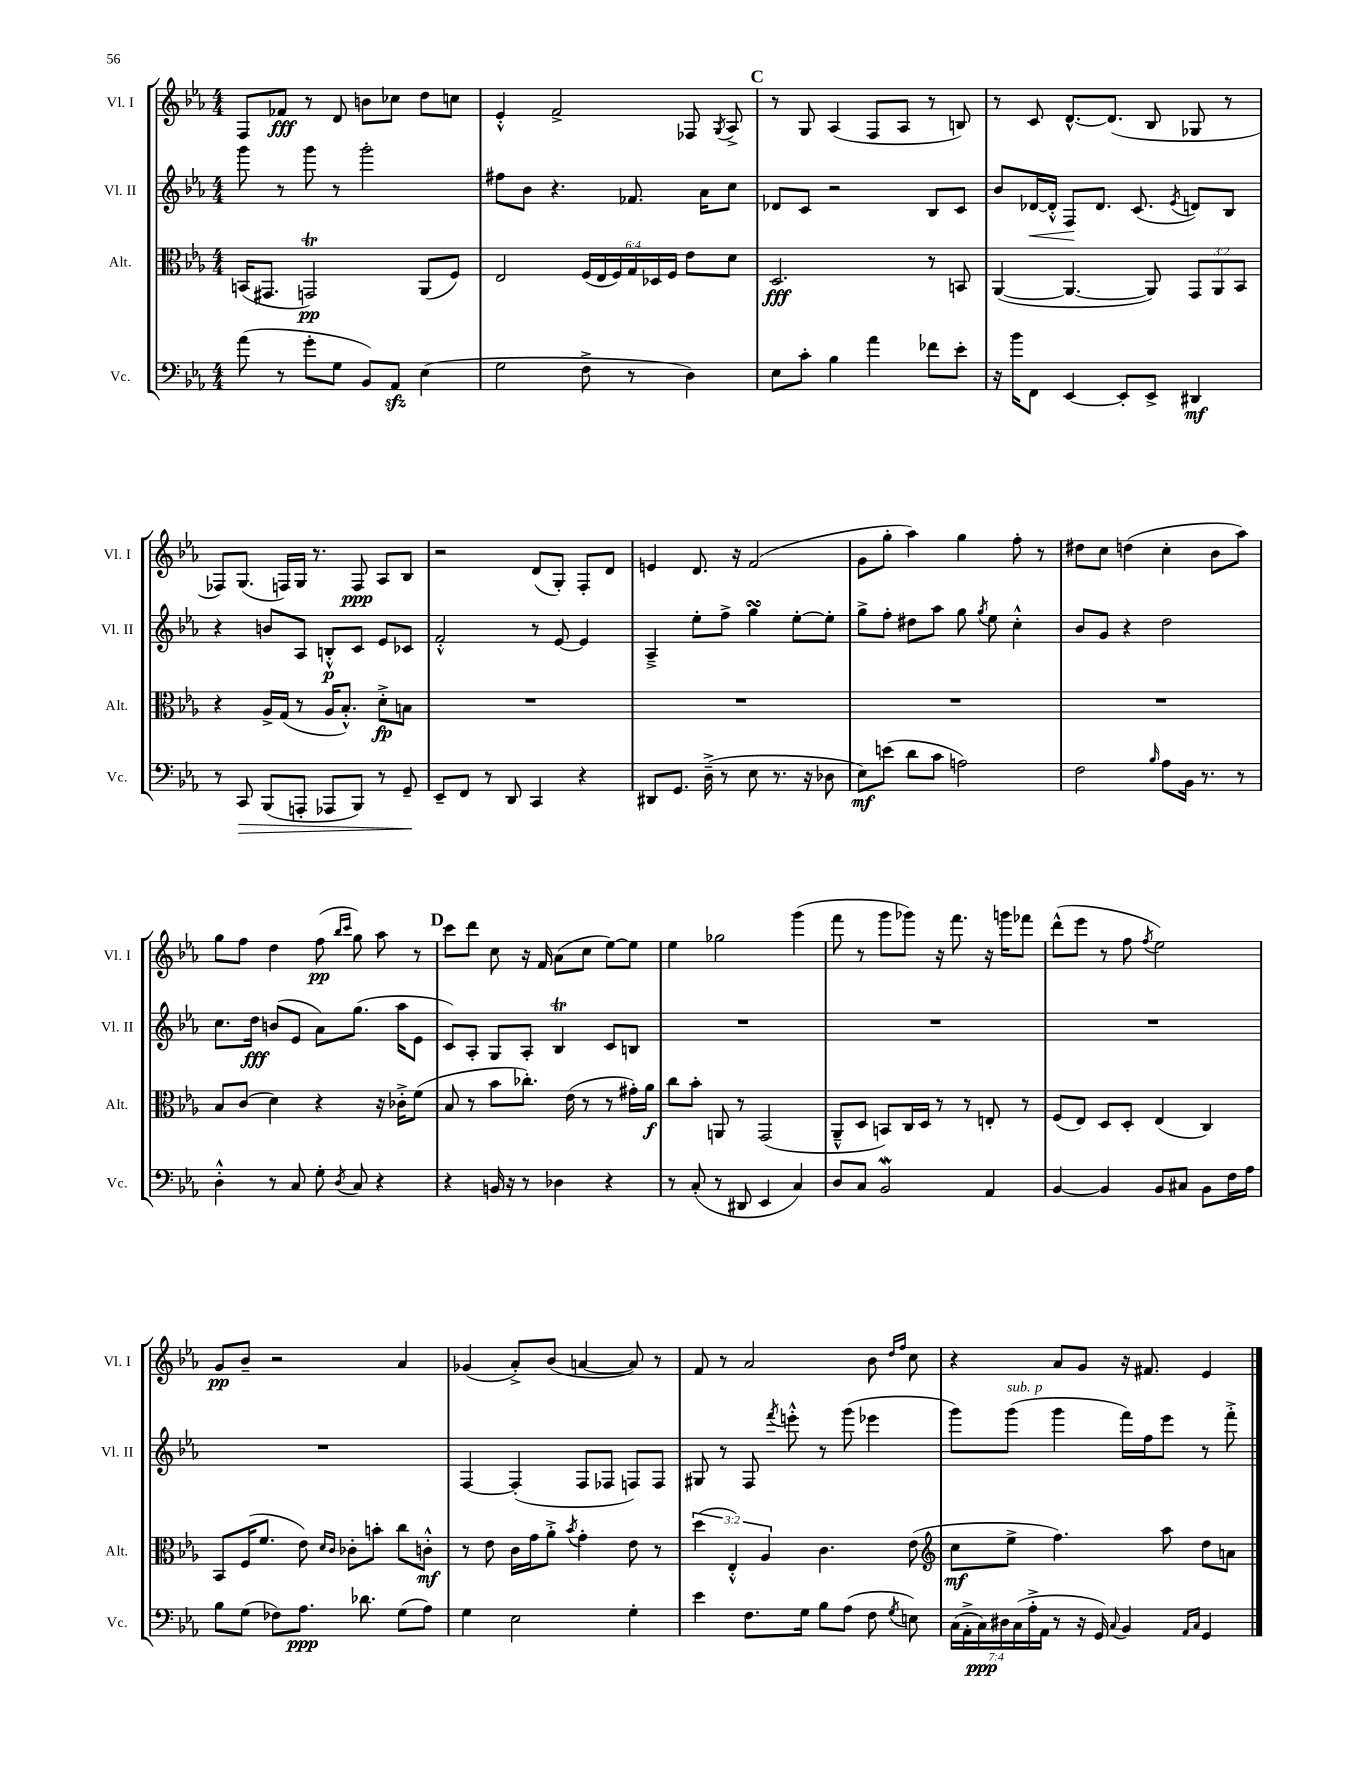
<<
\new StaffGroup <<
\new Staff = "s0" \with { instrumentName = "Vl. I" shortInstrumentName = "Vl. I" } {
    \clef treble \key ees \major \numericTimeSignature \time 4/4
    \autoBeamOff f8[ fes'8]\fff r8 d'8 b'8[ ces''8] d''8[ c''8] |
    ees'4-.-^ f'2-> fes8 \acciaccatura { g8 } aes8-> |
    \mark \markup { \bold "C" } r8 g8 aes4( f8[ aes8] r8 b8) |
    r8 c'8 d'8.[~-^ d'8.]( bes8 ges8 r8 |
    fes8[) g8.]( f16[) g16] r8. f8\ppp aes8[ bes8] |
    r2 d'8[( g8]-.) f8[-. d'8] |
    e'4 d'8. r16 f'2( |
    g'8[ g''8]-. aes''4) g''4 f''8-. r8 |
    dis''8[ c''8] d''4( c''4-. bes'8[ aes''8]) |
    g''8[ f''8] d''4 f''8\pp( \grace { bes''16[ c'''16] } g''8) aes''8 r8 |
    \mark \markup { \bold "D" } c'''8[ d'''8] c''8 r16 f'16 aes'8[( c''8] ees''8[~) ees''8] |
    ees''4 ges''2 g'''4( |
    f'''8 r8 g'''8[ ges'''8]) r16 f'''8. r16 g'''16[ fes'''8] |
    d'''8[-^( ees'''8] r8 f''8 \acciaccatura { f''8 } ees''2) |
    g'8[\pp bes'8]-- r2 aes'4 |
    ges'4( aes'8[-.->) bes'8]( a'4~ a'8) r8 |
    f'8 r8 aes'2 bes'8 \grace { d''16[ f''16] } c''8 |
    r4 aes'8[ g'8] r16 fis'8. ees'4 \bar "|." |
}
\new Staff = "s1" \with { instrumentName = "Vl. II" shortInstrumentName = "Vl. II" } {
    \clef treble \key ees \major \numericTimeSignature \time 4/4
    \autoBeamOff g'''8 r8 g'''8 r8 g'''2-. |
    fis''8[ bes'8] r4. fes'8. aes'16[ c''8] |
    \mark \markup { \bold "C" } des'8[ c'8] r2 bes8[ c'8] |
    bes'8[ des'16~\< des'16]-.-^ f8[\! des'8.] c'8.( \acciaccatura { ees'8 } d'8[) bes8] |
    r4 b'8[ aes8] b8[-.-^\p c'8] ees'8[ ces'8] |
    f'2-.-^ r8 ees'8~ ees'4 |
    aes4---> ees''8[-. f''8]-> g''4\turn ees''8[~-. ees''8]-. |
    g''8[-> f''8]-. dis''8[ aes''8] g''8 \acciaccatura { g''8 } ees''8 c''4-.-^ |
    bes'8[ g'8] r4 d''2 |
    c''8.[ d''16]\fff b'8[( ees'8] aes'8[) g''8.]( aes''16[ ees'8] |
    \mark \markup { \bold "D" } c'8[) aes8]-. g8[ aes8]-. bes4\trill c'8[ b8] |
    R1 |
    R1 |
    R1 |
    R1 |
    f4~ f4-.( f8[ fes8] f8[) f8] |
    gis8 r8 f8 \acciaccatura { f'''8 } e'''8-.-^ r8 g'''8( ees'''4 |
    g'''8[) g'''8]^\markup { \italic "sub. p" }( g'''4 f'''16[) f''16 ees'''8] r8 f'''8-.-> \bar "|." |
}
\new Staff = "s2" \with { instrumentName = "Alt." shortInstrumentName = "Alt." } {
    \clef alto \key ees \major \numericTimeSignature \time 4/4 \override Staff.TupletNumber.text = #tuplet-number::calc-fraction-text
    \autoBeamOff b,16[( gis,8.] g,2\trill\pp) aes,8[( f8]) |
    ees2 \tuplet 6/4 { f16[( ees16 f16) g16 des16 f16] } ees'8[ d'8] |
    \mark \markup { \bold "C" } d2.\fff r8 b,8 |
    aes,4~( aes,4.~ aes,8) \tuplet 3/2 { g,8[ aes,8 bes,8] } |
    r4 aes16[-> g16]( r8 aes16[ bes8.]-.-^) d'8[-.->\fp b8] |
    R1 |
    R1 |
    R1 |
    R1 |
    bes8[ c'8]( d'4) r4 r16 ces'16[-.-> f'8]( |
    \mark \markup { \bold "D" } bes8 r8 bes'8[ ces''8.]-.) ees'16( r8 r8 gis'16[-.) aes'16]\f |
    c''8[ bes'8]-. a,8 r8 g,2( |
    aes,8[---^ d8] b,8[) c16 d16] r8 r8 e8-. r8 |
    f8[( ees8]) d8[ d8]-. ees4( c4) |
    bes,8[ f16( f'8.] ees'8) \grace { d'16[ c'16] } ces'8[-. b'8]-. c''8[ c'8]-.-^\mf |
    r8 ees'8 c'16[ g'16 aes'8]-.-> \acciaccatura { bes'8 } g'4-. ees'8 r8 |
    \tuplet 3/2 { d''4( ees4-.-^) aes4 } c'4. ees'8( |
    \clef treble c''8[\mf ees''8]-> f''4.) aes''8 d''8[ a'8] \bar "|." |
}
\new Staff = "s3" \with { instrumentName = "Vc." shortInstrumentName = "Vc." } {
    \clef bass \key ees \major \numericTimeSignature \time 4/4 \override Staff.TupletNumber.text = #tuplet-number::calc-fraction-text
    \autoBeamOff aes'8( r8 g'8[-. g8] bes,8[) aes,8]\sfz ees4( |
    g2 f8-> r8 d4) |
    \mark \markup { \bold "C" } ees8[ c'8]-. bes4 aes'4 fes'8[ ees'8]-. |
    r16 bes'16[ f,8] ees,4~ ees,8[-. ees,8]-> dis,4\mf |
    r8 c,8\> bes,,8[( a,,8]-. aes,,8[ bes,,8]) r8 g,8--\! |
    ees,8[-- f,8] r8 d,8 c,4 r4 |
    dis,8[ g,8.] d16--->( r8 ees8 r8. r16 des8 |
    ees8[\mf) e'8]( d'8[ c'8] a2) |
    f2 \grace { bes16 } aes8[ bes,16] r8. r8 |
    d4-.-^ r8 c8 g8-. \acciaccatura { d8 } c8 r4 |
    \mark \markup { \bold "D" } r4 b,16 r16 r8 des4 r4 |
    r8 c8-.( r8 dis,8 ees,4 c4) |
    d8[ c8] bes,2\mordent aes,4 |
    bes,4~ bes,4 bes,8[ cis8] bes,8[ f16 aes16] |
    bes8[ g8]( fes8[) aes8.]\ppp des'8. g8[( aes8]) |
    g4 ees2 g4-. |
    ees'4 f8.[ g16] bes8[ aes8]( f8 \acciaccatura { g8 } e8) |
    \tuplet 7/4 { c16[( aes,16-.-> c16\ppp) dis16 c16( aes16-.-> aes,16] } r8 r16 g,16) \appoggiatura { c8 } bes,4 \grace { aes,16[ c16] } g,4 \bar "|." |
}
>>
>>
\layout { \context { \Score \remove "Bar_number_engraver" } }
